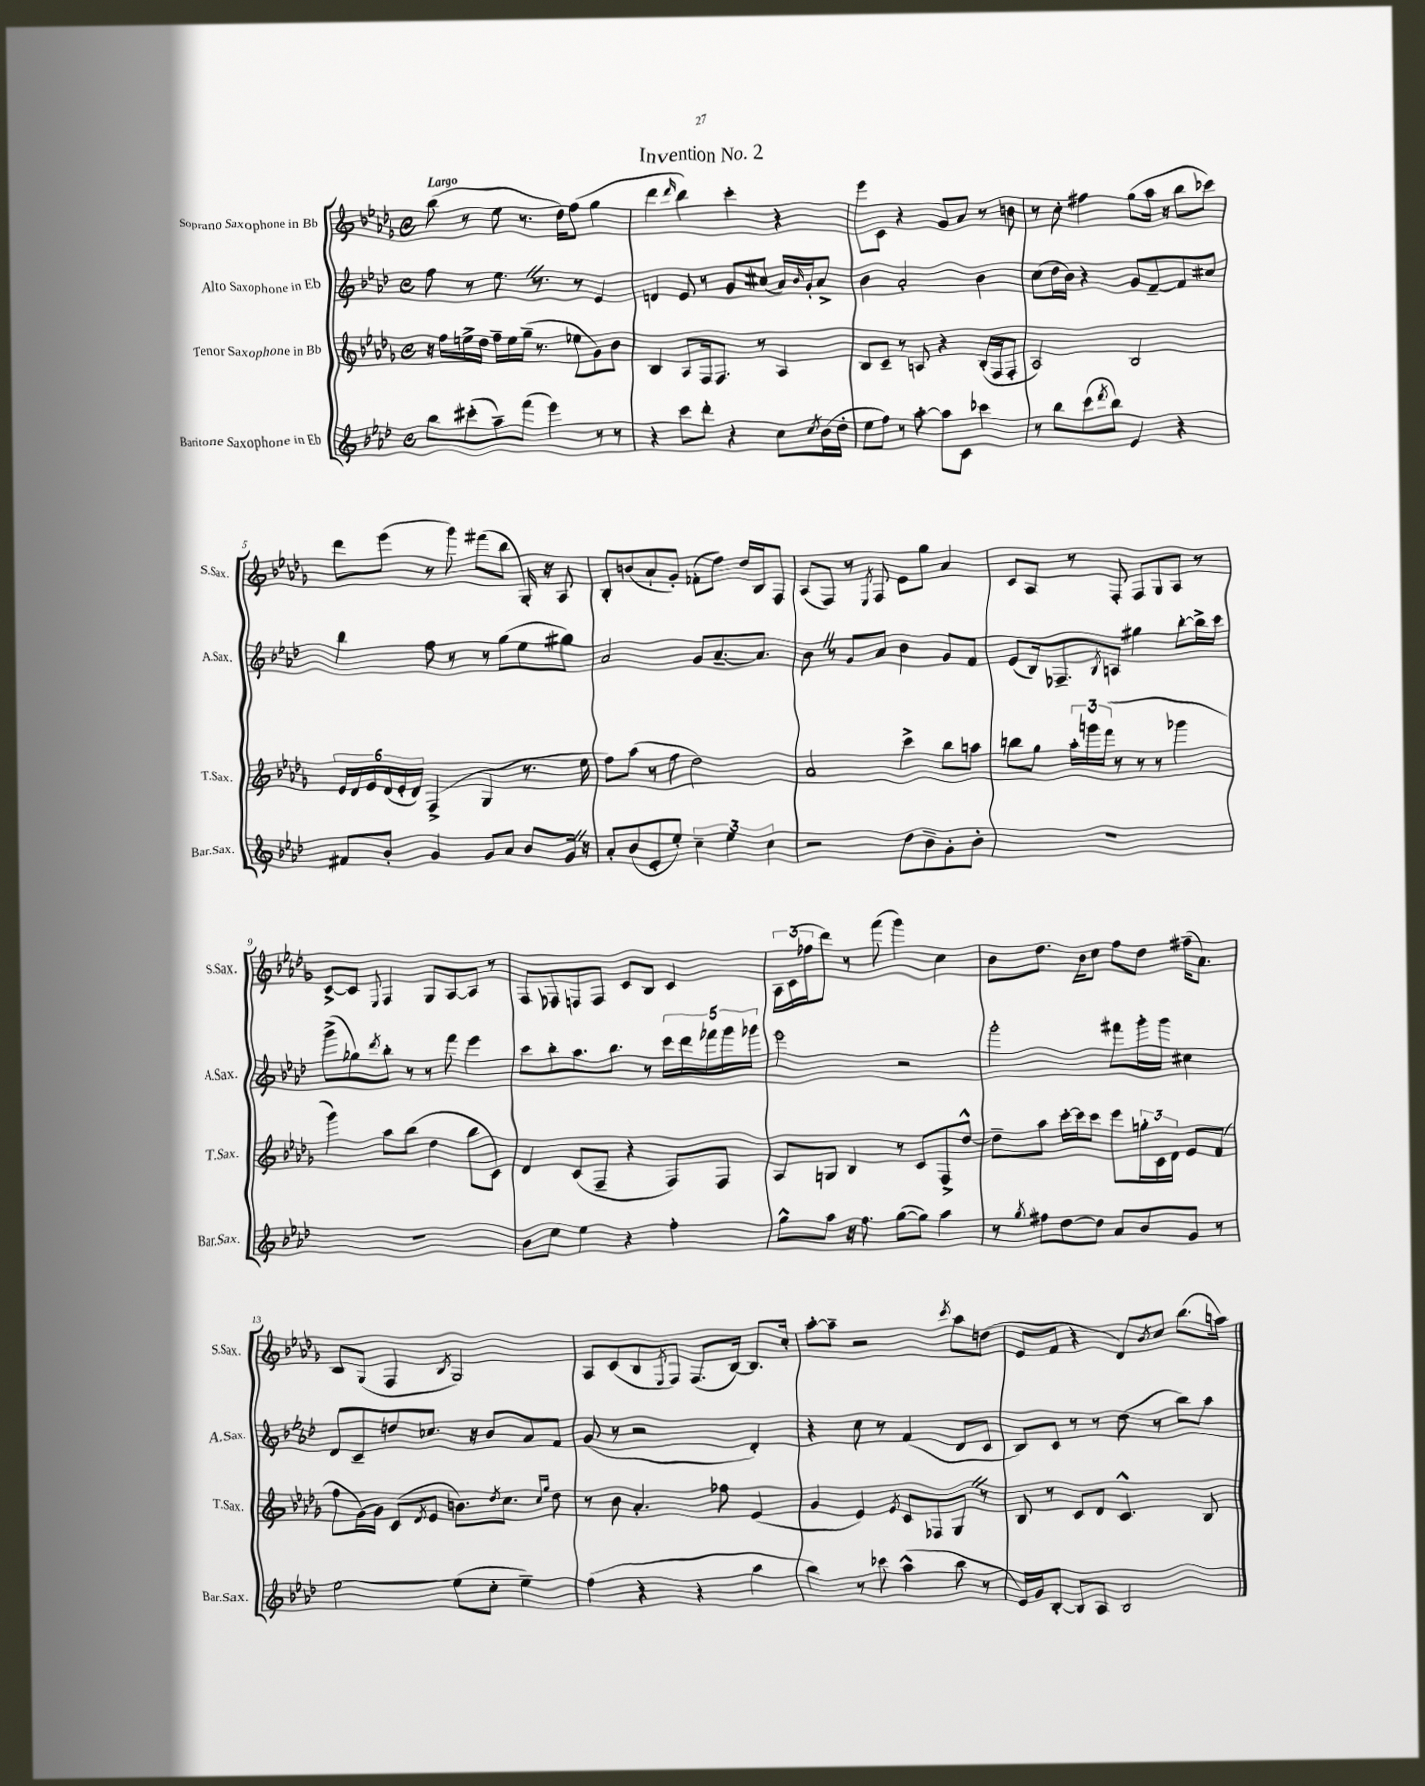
\header { title = "Invention No. 2" }
<<
\new StaffGroup <<
\new Staff = "s0" \with { instrumentName = "Soprano Saxophone in Bb" shortInstrumentName = "S.Sax." } {
    \clef treble \key des \major \defaultTimeSignature \time 4/4 \tempo "Largo"
    bes''8( r8 ees''8 r8. des''16) f''8( ges''4 |
    des'''4 \grace { des'''16 } bes''4) c'''4-. r4 |
    ees'''8 c'8 r4 ges'8 aes'8 r8 b'8 |
    r8 c''8-. fis''4 ges''8( aes''16 r16 bes''8 ces'''8) |
    des'''8 ees'''8( r8 ges'''8) fis'''8( bes''8 ges16-.) r16 aes8 |
    bes8-. b'8( aes'8-! ges'8-.) fes'8-.( f''8) des''16 bes16 f8 |
    aes8( f8) r8 \acciaccatura { ees8 } f8 ees'8 ges''8 aes'4 |
    c'8 aes8 r8 f8-. f8 ges8 aes8 r8 |
    c'8~-> c'8 \appoggiatura { ees8 } f4 ges8 aes8~ aes8 r8 |
    f8 fes8 f8 f8 c'8 bes8 c'4 |
    \tuplet 3/2 { aes16 c'16( fes''16 } des'''8) r8 f'''8( ges'''4) c''4 |
    bes'8 des''8. bes'16 c''8 f''8 des''8 fis''16--( aes'8.) |
    bes8 ges8( f4 \acciaccatura { bes8 } ges2) |
    aes8 c'8( bes8 \acciaccatura { ees8 } f8) f8.( bes16~) bes8. c''16-. |
    aes''8~-. aes''8-- r2 \acciaccatura { c'''8 } aes''8 d''8( |
    ees'8 f'8 r4 des'8) \acciaccatura { bes'8 } c''8 bes''8.( a''16) \bar "|." |
}
\new Staff = "s1" \with { instrumentName = "Alto Saxophone in Eb" shortInstrumentName = "A.Sax." } {
    \clef treble \key aes \major \defaultTimeSignature \time 4/4
    f''8 r8 ees''8. \once \override BreathingSign.text = \markup { \musicglyph "scripts.caesura.straight" } \breathe r8. r8 ees'4 |
    d'4 ees'8 r8 g'8 cis''8( aes'16) \grace { bes'16 } g'16-. aes'8-> |
    bes'4 aes'2-. bes'4 |
    c''8( des''16 bes'16) r4 g'8 f'8~-- f'8 cis''8 |
    bes''4 f''8 r8 r8 g''8( ees''8 gis''8) |
    aes'2 g'8 aes'8.~-- aes'8. |
    bes'8 \once \override BreathingSign.text = \markup { \musicglyph "scripts.caesura.straight" } \breathe r8 g'8 aes'8 bes'4 g'8 f'8 |
    ees'8( bes16) fes8.-- \acciaccatura { bes8 } a8 gis''4 bes''8~-. bes''16-> c'''16 |
    g'''8->( ges''8) \acciaccatura { des'''8 } bes''8-. r8 r8 f'''8 ees'''4 |
    c'''8 bes''8-. aes''8. bes''8. r8 \tuplet 5/4 { c'''16 des'''16 fes'''16 g'''16 ges'''16 } |
    ees'''2 r2 |
    g'''2-. fis'''8 g'''16-. g'''16 cis''4 |
    des'8 c'8-- d''8 ces''8. r16 bes'8 aes'8 f'8 |
    g'8( r8 r2 des'4-.) |
    r4 c''8 r8 f'4( des'8 c'8 |
    bes8) c'8 r8 r8 des''8( r8 bes''8) aes''8 \bar "|." |
}
\new Staff = "s2" \with { instrumentName = "Tenor Saxophone in Bb" shortInstrumentName = "T.Sax." } {
    \clef treble \key des \major \defaultTimeSignature \time 4/4
    r16 f''16 e''16-> des''16 f''16-- e''16 ges''16--( r8. ees''8 ges'8) bes'8 |
    bes4 aes8 f16 f8. r8 aes4 |
    bes8 c'8-- r8 a8 r4 bes16-.( f16 f8-. |
    aes2) bes2 |
    \tuplet 6/4 { ees'16 des'16 ees'16 des'16( ees'16-. des'16) } f4->( ges4 r8. ees''16 |
    f''8) aes''8( r8 f''8 des''2) |
    aes'2 c'''4-> bes''8 a''8 |
    b''8 ges''8 \tuplet 3/2 { aes''16-. g'''16 f'''16( } r8 r8 r8 ges'''4 |
    ges'''4) aes''8 bes''8( des''4 bes''8 c'8) |
    des'4 c'8( f8-- r4 f8) f8 |
    aes8 g8 bes4 r8 c'8 f8-> des''8~-^ |
    des''8-- aes''8 c'''16~-. c'''16 c'''8 ees'''8 \tuplet 3/2 { g''16-. c'16 des'16 } ees'8 f'8( |
    f''8 ges'16~) ges'16 c'8( \acciaccatura { des'8 } ees'8 b'8.) \acciaccatura { des''8 } c''8. \grace { c''16 ges''16 } des''8 |
    r8 bes'8 aes'4.-. fes''8 ees'4( |
    ges'4 ees'4) \acciaccatura { ees'8 } c'8 fes8 ges8 \once \override BreathingSign.text = \markup { \musicglyph "scripts.caesura.straight" } \breathe r8 |
    bes8 r8 c'8 des'8 c'4.-^ bes8 \bar "|." |
}
\new Staff = "s3" \with { instrumentName = "Baritone Saxophone in Eb" shortInstrumentName = "Bar.Sax." } {
    \clef treble \key aes \major \defaultTimeSignature \time 4/4
    bes''8 cis'''8-.( aes''8--) f'''8( ees'''4) r8 r8 |
    r4 c'''8 des'''8-. r4 c''8 \acciaccatura { c''8 } bes'16( des''16-. |
    ees''8 f''8) r8 aes''8~-. aes''8 c'8 ces'''4 |
    r8 bes''8 c'''8( \acciaccatura { des'''8 } bes''8) ees'4 r4 |
    fis'8 bes'8-. g'4 g'8 aes'8 bes'8 g'16 \once \override BreathingSign.text = \markup { \musicglyph "scripts.caesura.straight" } \breathe r16 |
    aes'8-. bes'8( ees'8-. ees''8-.) \tuplet 3/2 { c''4-- ees''4 c''4 } |
    r2 des''8 bes'8-- g'8-. bes'8-. |
    R1 |
    R1 |
    bes'8 c''8 ees''4 r4 f''4-. |
    g''8-^ aes''8 r16 f''8. g''8~( g''8) aes''4 |
    r8 \acciaccatura { g''8 } fis''8 des''8~ des''8 aes'8 bes'8 g'8 r8 |
    ees''2~ ees''8( c''8-. ees''4--) |
    f''4( r4 r4 aes''4 |
    bes''4) r8 ces'''8 aes''4-^( bes''8 r8 |
    ees'16) g'16 bes8~-. bes8 aes8 bes2 \bar "|." |
}
>>
>>
